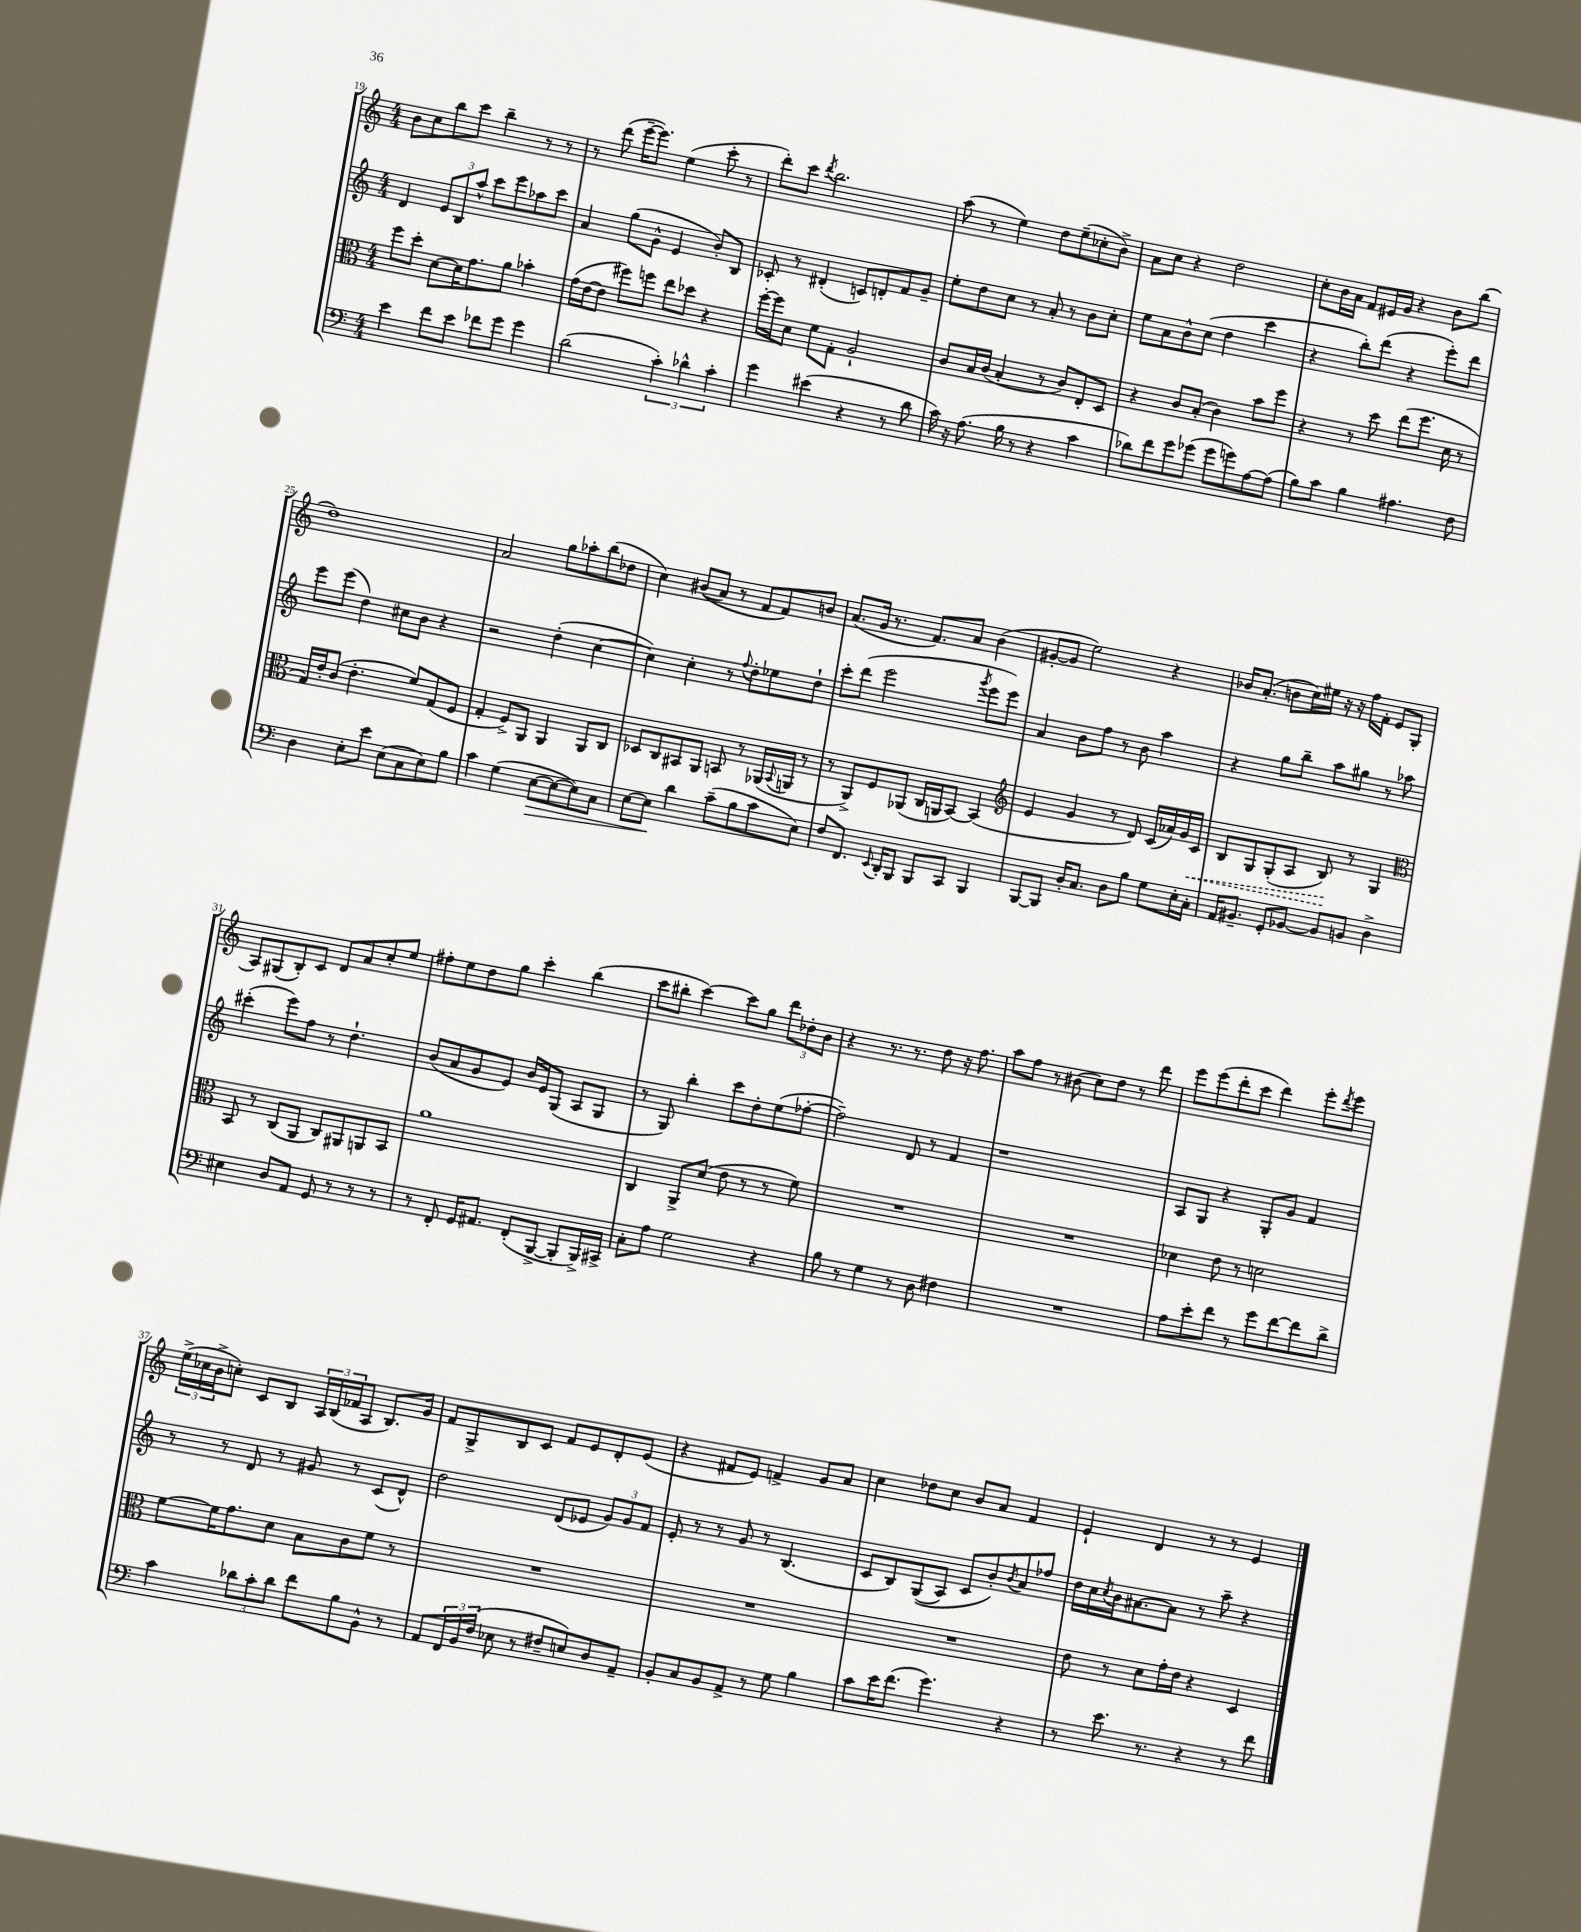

**kern	**dynam	**kern	**dynam	**kern	**kern
*part4	*part4	*part3	*part3	*part2	*part1
*staff4	*staff4	*staff3	*staff3	*staff2	*staff1
*clefF4	*	*clefC3	*	*clefG2	*clefG2
*k[]	*	*k[]	*	*k[]	*k[]
*M4/4	*	*M4/4	*	*M4/4	*M4/4
=19	=19	=19	=19	=19	=19
4e\	.	8ff\L	.	4d/	8b\L
.	.	8dd'\J	.	.	8cc\
8f\L	.	[8d\L	.	12e/L	8bb\
.	.	.	.	12B/	.
8e\J	.	16d\K]	.	.	8ccc\J
.	.	.	.	12aa^^/J	.
.	.	8.g\	.	.	.
8f-X\L	.	.	.	8ccc\L	4bb~\
8g\J	.	8a\J	.	8eee\	.
4g\	.	4b-X'\	.	8aa-X\	8r
.	.	.	.	8ccc\J	8r
=20	=20	=20	=20	=20	=20
(2d\	.	(16g\LL	.	4a/	8r
.	.	[16e\J	.	.	.
.	.	8e\J]	.	.	(8ddd\
.	.	8ff#X\L)	.	(8gg\L	[16eee~\KL
.	.	.	.	.	8.eee\J])
.	.	8ffn\J	.	8g^^\J	.
6c'\)	.	8ee\L	.	4e/	(4ee\
.	.	8dd-X\J	.	.	.
6d-X^^\	.	.	.	.	.
.	.	4r	.	8b'/L)	8ccc'\
6c'\	.	.	.	.	.
.	.	.	.	8B/J	8r
=21	=21	=21	=21	=21	=21
4g\	.	[16ff'\LL	.	8c-X'/	8ddd'\L)
.	.	16ff\J]	.	.	.
.	.	8d\J	.	8r	8ccc\J
.	.	.	.	.	8qddd/
(4e#X\	.	8f\L	.	(4d#X'/	2.bb\
.	.	8G'\J	.	.	.
4r	.	2A`/	.	8cn/L)	.
.	.	.	.	8dn'/	.
8r	.	.	.	8f/	.
8d\	.	.	.	8g~/J	.
=22	=22	=22	=22	=22	=22
16c\)	.	8c/L	.	8ee'\L	(8aa\
16r	.	.	.	.	.
(8.A\	.	16B/L	.	8dd\	8r
.	.	(16c/JJ	.	.	.
.	.	4B'/	.	8cc\J	4ee\)
16B\	.	.	.	.	.
8r	.	.	.	8r	.
4r	.	8r	.	8a'/	8dd\L
.	.	8c/L)	.	8r	(8ee~\
4c\	.	8E'/	.	8b\L	8cc-X'\
.	.	8D/J	.	8cc'\J	8b^\J)
=23	=23	=23	=23	=23	=23
8d-X\L)	.	4r	.	8ee\L	8a\L
8f\	.	.	.	8a\	8cc\J
8g\	.	8c/L	.	8b^^\	4r
(8g-X\J	.	(8B'/J	.	(8cc\J	.
8g-\L	.	4c\)	.	4dd\	2dd\
8gn\)	.	.	.	.	.
[8A\	.	8b\L	.	4ccc\	.
(8A\J]	.	8ff\J	.	.	.
=24	=24	=24	=24	=24	=24
8B\L)	.	4r	.	4r	8cc'\L
8c\J	.	.	.	.	16b\L
.	.	.	.	.	16a\JJ
4B\	.	8r	.	8bb'\L)	8f/L
.	.	8dd\	.	(8ddd\J	16e#X/L
.	.	.	.	.	16g/JJ
4.A#X\	.	(8ee\L	.	4r	4r
.	.	8.ff\J	.	.	.
.	.	.	.	8eee'\L)	8b\L
.	.	16d\	.	.	.
8F\	.	8r	.	8ddd\J	(8bb\J
!!LO:LB:g=z
=25	=25	=25	=25	=25	=25
4D\	.	16G/LL)	.	8eee\L	1dd)
.	.	16e'/J	.	.	.
.	.	(8c/J	.	(8eee\J	.
8E'\L	.	4.e'\	.	4dd\)	.
8e\J	.	.	.	.	.
(8E\L	.	.	.	8cc#X\L	.
8C\	.	8f/L)	.	8b\J	.
8E\)	.	(8G/	.	4r	.
8B\J	.	8F/J	.	.	.
=26	=26	=26	=26	=26	=26
4c\	.	4G'/	.	2r	2a/
(4G\	.	8F^/L)	.	.	.
.	.	8AA/J	.	.	.
!	!LO:HP:b	!	!	!	!
[8E\L	>	4AA/	.	(4dd'\	8gg\L
8E\_	.	.	.	.	8aa-X'\
8E\])	.	8AA/L	.	[4cc\	(8bb\
8C\J	.	8C/J	.	.	8dd-X\J
=27	=27	=27	=27	=27	=27
[8E\L	.	8D-X/L	.	4cc\])	4cc\)
8E\J]	.	8C/	.	.	.
4d\	]	8BB#X/	.	4cc'\	((8b#X/L
.	.	8AA/J	.	.	8a/J)
(8c~\L	.	8BBn/	.	8r	8r
.	.	.	.	8qqff/	.
8B\	.	8r	.	8dd'\L	8f/L
8c\	.	(16AA-X/LL	.	8ee-X\	8f/)
.	.	8qqBB/	.	.	.
.	.	16AAn/JJ	.	.	.
8E\J)	.	8r	.	8dd`\J	8bn/J
=28	=28	=28	=28	=28	=28
8F/L	.	8r	.	8ccc'\L	(8.a/L
8.FF/J	.	8AA^/L)	.	(8ddd\J	.
.	.	.	.	.	16g/Jk
.	.	8F/	.	2eee\	8.r
8qqEE/	.	.	.	.	.
16DD'/KL	.	.	.	.	.
8BBB/J	.	(8AA-X/J	.	.	.
.	.	.	.	.	8.f/L)
8BBB/L	.	16C/LL	.	.	.
.	.	16AAn/J	.	.	.
8CC/J	.	[8BB/J)	.	.	8a/J
.	.	.	.	8qggg/	.
4BBB/	.	(4BB/]	.	8eee\L	(4b\
.	.	.	.	8eee\J)	.
=29	=29	=29	=29	=29	=29
*	*	*clefG2	*	*	*
[8BBB/L	.	4e/	.	4a/	[8g#X'/L
8BBB/J]	.	.	.	.	8g#/J]
16D'/KL	.	4g/	.	8b\L	2ee\)
8.C/J	.	.	.	.	.
.	.	.	.	8ff\J	.
8D\L	.	8r	.	8r	.
8B\J	.	8d/)	.	8b\	.
8G\L	.	(16c/LL	.	4aa\	4r
.	.	16a-X/)	.	.	.
16E'\L	.	16g/	.	.	.
!	!	!	!LO:HP:b	!	!
16C'\JJ	.	16c/JJ	<	.	.
=30	=30	=30	=30	=30	=30
16AA/KL	.	8B/L	.	4r	16b-X/KL
8.BB#X~/J	.	.	.	.	(8.a'/J
.	.	8G/	.	.	.
8GG'/L	.	(8G'/	.	8gg\L	8bn\L
[8BB-X/J	.	8A/J	.	8bb~\J	16cc\L)
.	.	.	.	.	16ee#X\JJ
8BB-/L]	.	8B/)	.	8aa\L	16r
.	.	.	.	.	16r
8BBn/J	.	8r	[	8gg#X\J	16ff\LL
.	.	.	.	.	16f'\JJ
4D^\	.	4G/	.	8r	8e/L
.	.	.	.	8aa-X\	(8G/J
!!LO:LB:g=z
=31	=31	=31	=31	=31	=31
*	*	*clefC3	*	*	*
4E#X\	.	8BB/	.	(4ccc#X'\	8A/L)
.	.	8r	.	.	(8G#X/
8D/L	.	(8C/L	.	8eee\L)	8B'/)
8AA/J	.	8AA/J	.	8ff\J	8c/J
8GG/	.	8C/L)	.	8r	8d/L
8r	.	8AA#X/	.	4.dd`\	8a/
8r	.	8AAn/	.	.	8cc'/
8r	.	8BB/J	.	.	8ee/J
=32	=32	=32	=32	=32	=32
8r	.	1a	.	(8b/L	8ff#X'\L
8FF'/	.	.	.	8a/	8ee\
16GG/KL	.	.	.	8g/	8dd\
8.AA#X/J	.	.	.	.	.
.	.	.	.	8e/J)	8gg\J
(8FF'/L	.	.	.	16b/LL	4ccc'\
.	.	.	.	16e/J	.
[8BBB^/J	.	.	.	(8G/J	.
8BBB'/L]	.	.	.	8A/L	(4bb\
16BBB^/L)	.	.	.	8G/J	.
16CC#X^/JJ	.	.	.	.	.
=33	=33	=33	=33	=33	=33
8C'\L	.	4C/	.	8r	8ccc\L
8A\J	.	.	.	8G/)	8bb#X'\J
2G\	.	8AA^/L	.	4bb'\	[4ccc\)
.	.	(8d/J	.	.	.
.	.	8e\	.	8ccc\L	8ccc\L]
.	.	8r	.	8dd'\	8gg\J
4r	.	8r	.	(8ee\	12ddd\L
.	.	.	.	.	12dd-X'\
.	.	8f\)	.	[8ff-X'\J	.
.	.	.	.	.	12b\J
=34	=34	=34	=34	=34	=34
8B\	.	1r	.	2ff-~\])	4r
8r	.	.	.	.	.
4G\	.	.	.	.	8.r
.	.	.	.	.	8.r
8r	.	.	.	8d/	.
8D\	.	.	.	8r	8dd\
4F#X\	.	.	.	4f/	16r
.	.	.	.	.	8.ff\
=35	=35	=35	=35	=35	=35
1r	.	1r	.	1r	8aa\L
.	.	.	.	.	8ff\J
.	.	.	.	.	8r
.	.	.	.	.	(8b#X\
.	.	.	.	.	8cc\L)
.	.	.	.	.	8dd\J
.	.	.	.	.	8r
.	.	.	.	.	8ddd\
=36	=36	=36	=36	=36	=36
8A\L	.	4d-X\	.	8A/L	8eee\L
8e'\	.	.	.	8G/J	(8eee\
8f\J	.	8e\	.	4r	8ddd'\
8r	.	8r	.	.	8ccc\J
8g\L	.	2dn\	.	8G'/L	4ddd\)
[8f\	.	.	.	8g/J	.
8f\]	.	.	.	4f/	8eee'\L
.	.	.	.	.	8qddd/
8d^\J	.	.	.	.	8eee\J
!!LO:LB:g=z
=37	=37	=37	=37	=37	=37
4c\	.	[8f\L	.	8r	(24ee^\LL
.	.	.	.	.	24cc-X\
.	.	.	.	.	24b^\J
.	.	16f\K]	.	8r	8ccn'\J)
.	.	8.g\	.	.	.
12d-X\L	.	.	.	8d/	8c/L
12c'\	.	.	.	.	.
.	.	8d\J	.	8r	8B/J
12d-\J	.	.	.	.	.
8f\L	.	8B\L	.	8g#X/	24A/LL
.	.	.	.	.	(24B/
.	.	.	.	.	24f-X/J
8B\	.	8c\	.	8r	8A/J
8BB^^\J	.	8f\J	.	(8c/L	8.B/L)
8r	.	8r	.	8d^^/J)	.
.	.	.	.	.	16g/Jk
=38	=38	=38	=38	=38	=38
8AA/L	.	1r	.	2dd\	8f/L
24FF/L	.	.	.	.	8G^/
24BB/	.	.	.	.	.
(24F/JJ	.	.	.	.	.
8E-X\	.	.	.	.	8B/
8r	.	.	.	.	8c/J
8F#X~/L	.	.	.	(8d/L	8f/L
8En/)	.	.	.	8e-X/J	8e/
8D/	.	.	.	12g/L)	8d'/
.	.	.	.	12g/	.
8AA~/J	.	.	.	.	(8e/J
.	.	.	.	12f/J	.
=39	=39	=39	=39	=39	=39
8BB'/L	.	1r	.	8e'/	4r
8C/	.	.	.	8r	.
8BB/	.	.	.	8r	8f#X/L
8AA^/J	.	.	.	8g/	8e/J)
8r	.	.	.	8r	4fn^/
8G\	.	.	.	(4.B/	.
4B\	.	.	.	.	8g/L
.	.	.	.	.	8a/J
=40	=40	=40	=40	=40	=40
8c\L	.	1r	.	8c/L	4cc\
16e\K	.	.	.	8B/)	.
(8.f\J	.	.	.	.	.
.	.	.	.	((8G/	8dd-X\L
4.g\)	.	.	.	8A/J)	8cc\J
.	.	.	.	8c/L	8b/L
.	.	.	.	8b'/)	8a/J
.	.	.	.	8qb/	.
4r	.	.	.	8a/	4f/
.	.	.	.	8ff-X/J	.
=41	=41	=41	=41	=41	=41
8r	.	8e\	.	16dd\LL	4e`/
.	.	.	.	16cc\	.
.	.	.	.	8qcc/	.
8.e\	.	8r	.	16b\J	.
.	.	.	.	[8.a#X\	.
.	.	8d\L	.	.	4d/
8.r	.	.	.	.	.
.	.	16g'\L	.	8a#\J]	.
.	.	16e\JJ	.	.	.
4r	.	4r	.	8r	8r
.	.	.	.	8aa~\	8r
8r	.	4D/	.	4r	4e/
8f\	.	.	.	.	.
==	==	==	==	==	==
*-	*-	*-	*-	*-	*-
